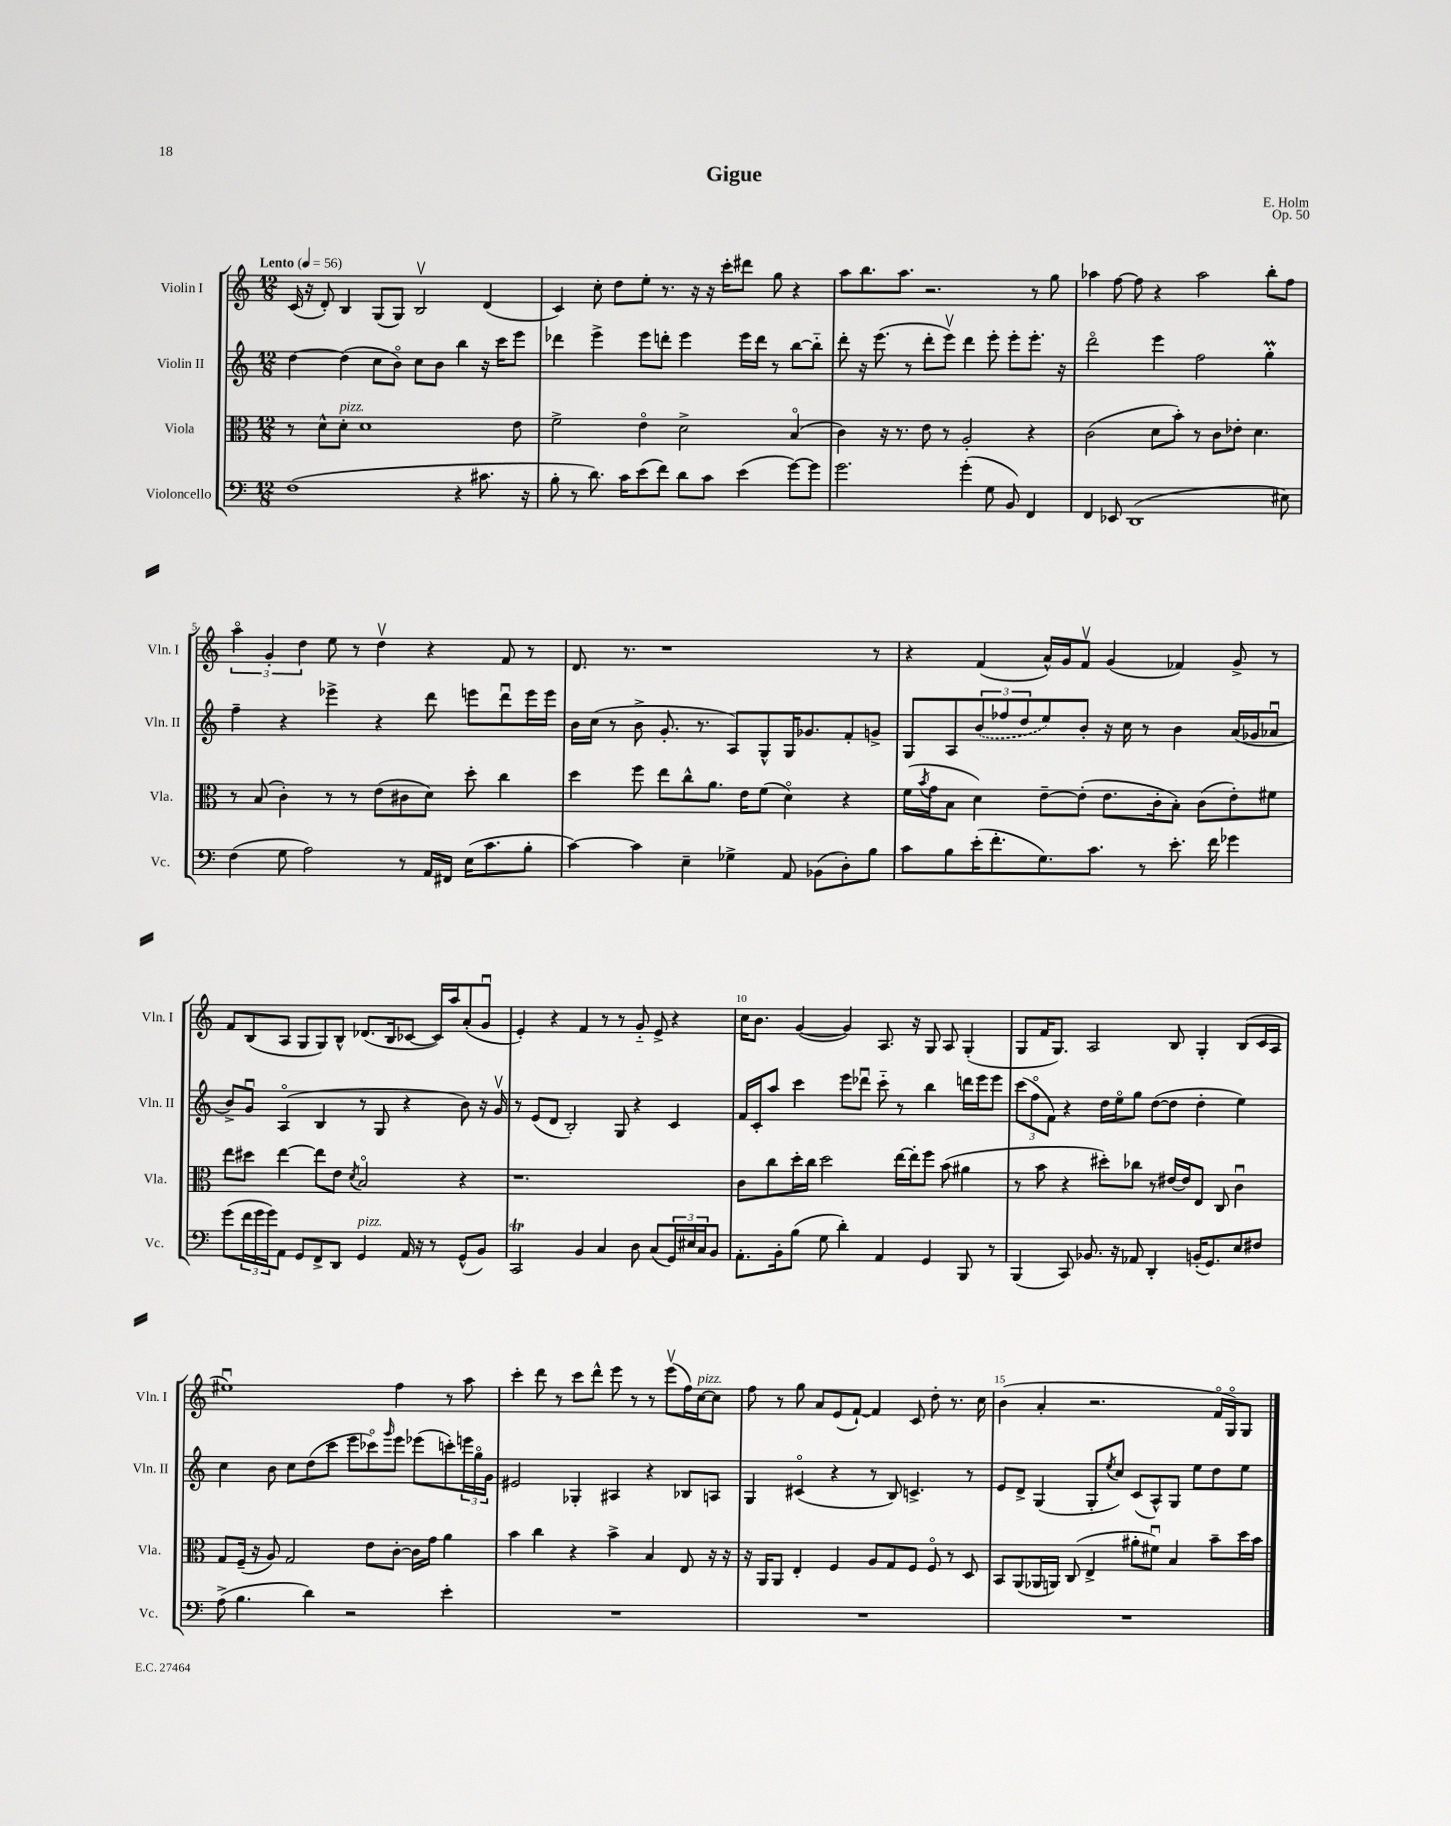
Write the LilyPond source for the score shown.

\header { title = "Gigue" composer = "E. Holm" opus = "Op. 50" }
<<
\new StaffGroup <<
\new Staff = "s0" \with { instrumentName = "Violin I" shortInstrumentName = "Vln. I" } {
    \clef treble \key c \major \numericTimeSignature \time 12/8 \tempo "Lento" 4 = 56
    c'16( r16 d'8-.) b4 g8( g8) b2\upbow d'4( |
    c'4) c''8-. d''8 e''8-. r8. r16 r16 c'''16-. dis'''8 g''8 r4 |
    a''8 b''8. a''8. r2. r8 g''8 |
    aes''4 f''8~ f''8 r4 aes''2 b''8-. f''8 |
    \tuplet 3/2 { a''4\flageolet g'4-. d''4 } e''8 r8 d''4\upbow r4 f'8 r8 |
    d'8. r8. r1 r8 |
    r4 f'4( a'16-^) g'16 f'8\upbow g'4( fes'4) g'8-> r8 |
    f'8 b8( a8 g8 g8) b8-^ des'8.( b16 ces'8~ ces'16) a''16 a'8-.( g'8\downbow |
    e'4-.) r4 f'4 r8 r8 g'8-_ e'8-> r4 |
    c''16 b'8. g'4~( g'4) a8. r16 g8 a8 g4-.( |
    g8 f'16 g8.) a2 b8 g4-. b8( c'16 a16 |
    eis''1\downbow) f''4 r8 a''8 |
    c'''4-. d'''8 r8 c'''8 d'''8-^ e'''8 r8 r8 e'''8\upbow( f''16) c''16~^\markup { \italic "pizz." } c''8 |
    f''8 r8 g''8 a'8 e'8( f'8~-!) f'4 c'8 d''8-. r8. c''16 |
    b'4( a'4-. r2. f'16\flageolet g16\flageolet) g8 \bar "|." |
}
\new Staff = "s1" \with { instrumentName = "Violin II" shortInstrumentName = "Vln. II" } {
    \clef treble \key c \major \numericTimeSignature \time 12/8
    d''4~ d''4( c''8 b'8\flageolet) c''8 b'8 b''4 r16 c'''16 e'''8 |
    des'''4 e'''4-> e'''8 d'''8-. e'''4 e'''16 d'''16 r8 b''8~ b''8-_ |
    d'''8-. r16 e'''8.( r8 d'''8-. e'''8\upbow) d'''4 e'''8-. e'''8-. e'''8.-. r16 |
    d'''2\flageolet e'''4 f''2 g''4-.\prall |
    f''4-- r4 ees'''4-> r4 d'''8 e'''8 d'''8\downbow e'''16 e'''16 |
    b'16 c''16( r8 b'8-> g'8.-. r8. a8) g8-^ g16 ges'8. f'8-. g'8-> |
    g8 a8 \tuplet 3/2 { \once \slurDashed b'8( fes''8 d''8 } e''8) b'8-. r16 c''16 r8 b'4 a'16( ges'16 aes'8\downbow |
    b'8->) g'8\downbow a4\flageolet( b4 r8 g8 r4 b'8) r16 g'16\upbow |
    r8 e'8( d'8 b2-.) g8 r4 c'4 |
    f'16 c'16-. a''8 c'''4 e'''8 des'''8\downbow c'''8-_ r8 b''4 d'''16 e'''16 e'''8 |
    \tuplet 3/2 { c'''8( f''8\flageolet f'8) } r4 d''16 e''16\flageolet g''8 d''8~( d''8 d''4-. e''4) |
    c''4 b'8 c''8 d''8( c'''8 e'''8 ces'''8\flageolet) \grace { g'''16 } e'''8 ees'''8( c'''8-.) \tuplet 3/2 { e'''16 g''16\flageolet g'16 } |
    eis'2 ges4-. ais4 r4 bes8 a8 |
    g4 cis'4\flageolet( r4 r8 b8) c'4.-> r8 |
    e'8 d'8-> g4( g8-. \acciaccatura { e''8 } c''8) c'8( a8-^) g8 e''8 d''8 e''8 \bar "|." |
}
\new Staff = "s2" \with { instrumentName = "Viola" shortInstrumentName = "Vla." } {
    \clef alto \key c \major \numericTimeSignature \time 12/8
    r8 d'8-^ d'8-.^\markup { \italic "pizz." } d'1 e'8 |
    f'2-> e'4\flageolet d'2-> b4\flageolet( |
    c'4) r16 r8. e'8 r8 a2-. r4 |
    c'2( d'8 b'8-.) r8 c'8 ees'8-. d'4. |
    r8 b8( c'4-.) r8 r8 e'8( cis'8 d'8) d''8-. c''4 |
    d''4 f''8 e''8 c''8-^ a'8. e'16 f'8( d'4\flageolet) r4 |
    f'16( \acciaccatura { b'8 } g'16 b8 d'4) e'8~-- e'8-.( e'8. c'16-. b8-.) c'8( e'8-.) fis'8 |
    e''8 dis''8 e''4~ e''8 e'8 \acciaccatura { d'8 } b2\flageolet r4 |
    r1. |
    c'8 c''8 d''16-. c''16 d''2 e''16~ e''16-. f''8 b'8( ais'4 |
    r8 b'8 r4 dis''8-.) ces''8 r8 eis'16~ eis'16 e8 c8 c'4\downbow |
    g8 f16--( r16 a8) g2 e'8 c'8~-. c'16 g'16 a'4 |
    b'4 c''4 r4 b'4-> b4 e8 r16 r16 |
    r16 a,16 a,8 e4-. f4 a8 g8 f8 f8\flageolet r8 d8 |
    b,8 a,8( aes,16 a,16) c8( e4-> ais'8-. fis'8\downbow) b4 b'8-- d''16 b'16 \bar "|." |
}
\new Staff = "s3" \with { instrumentName = "Violoncello" shortInstrumentName = "Vc." } {
    \clef bass \key c \major \numericTimeSignature \time 12/8
    f1( r4 cis'8. r16 |
    b8-. r8 d'8.) c'16 e'8( f'8) d'8 c'8 e'4( g'8~) g'8 |
    g'2. g'4-.( g8 b,8) f,4 |
    f,4 ees,8 d,1( eis8) |
    f4( g8 a2) r8 a,16 fis,16 e16( c'8. b8-. |
    c'4~) c'4 e4-- ges4-> a,8 bes,8( d8-.) b8 |
    c'8 b8 e'16-.( f'8.-. g8.) c'8. r8 e'8.-. f'16 ges'4 |
    g'8( \tuplet 3/2 { f'16 g'16 g'16) } a,8 g,8 f,8-> d,8 g,4^\markup { \italic "pizz." } a,16 r16 r8 g,8-^( b,8) |
    c,2\trill b,4 c4 d8 c8( \tuplet 3/2 { g,16) eis16 c16 } b,8 |
    a,8.-. b,16-. b8( g8 d'4-.) a,4 g,4 b,,8 r8 |
    b,,4( c,8) bes,8. r16 aes,8 d,4-. b,16-.( g,8.) e8 fis8 |
    a8->( b4. d'4) r2 e'4-. |
    R1. |
    R1. |
    R1. \bar "|." |
}
>>
>>
\layout { \context { \Score \override BarNumber.break-visibility = ##(#f #t #t) barNumberVisibility = #(every-nth-bar-number-visible 5) } }
